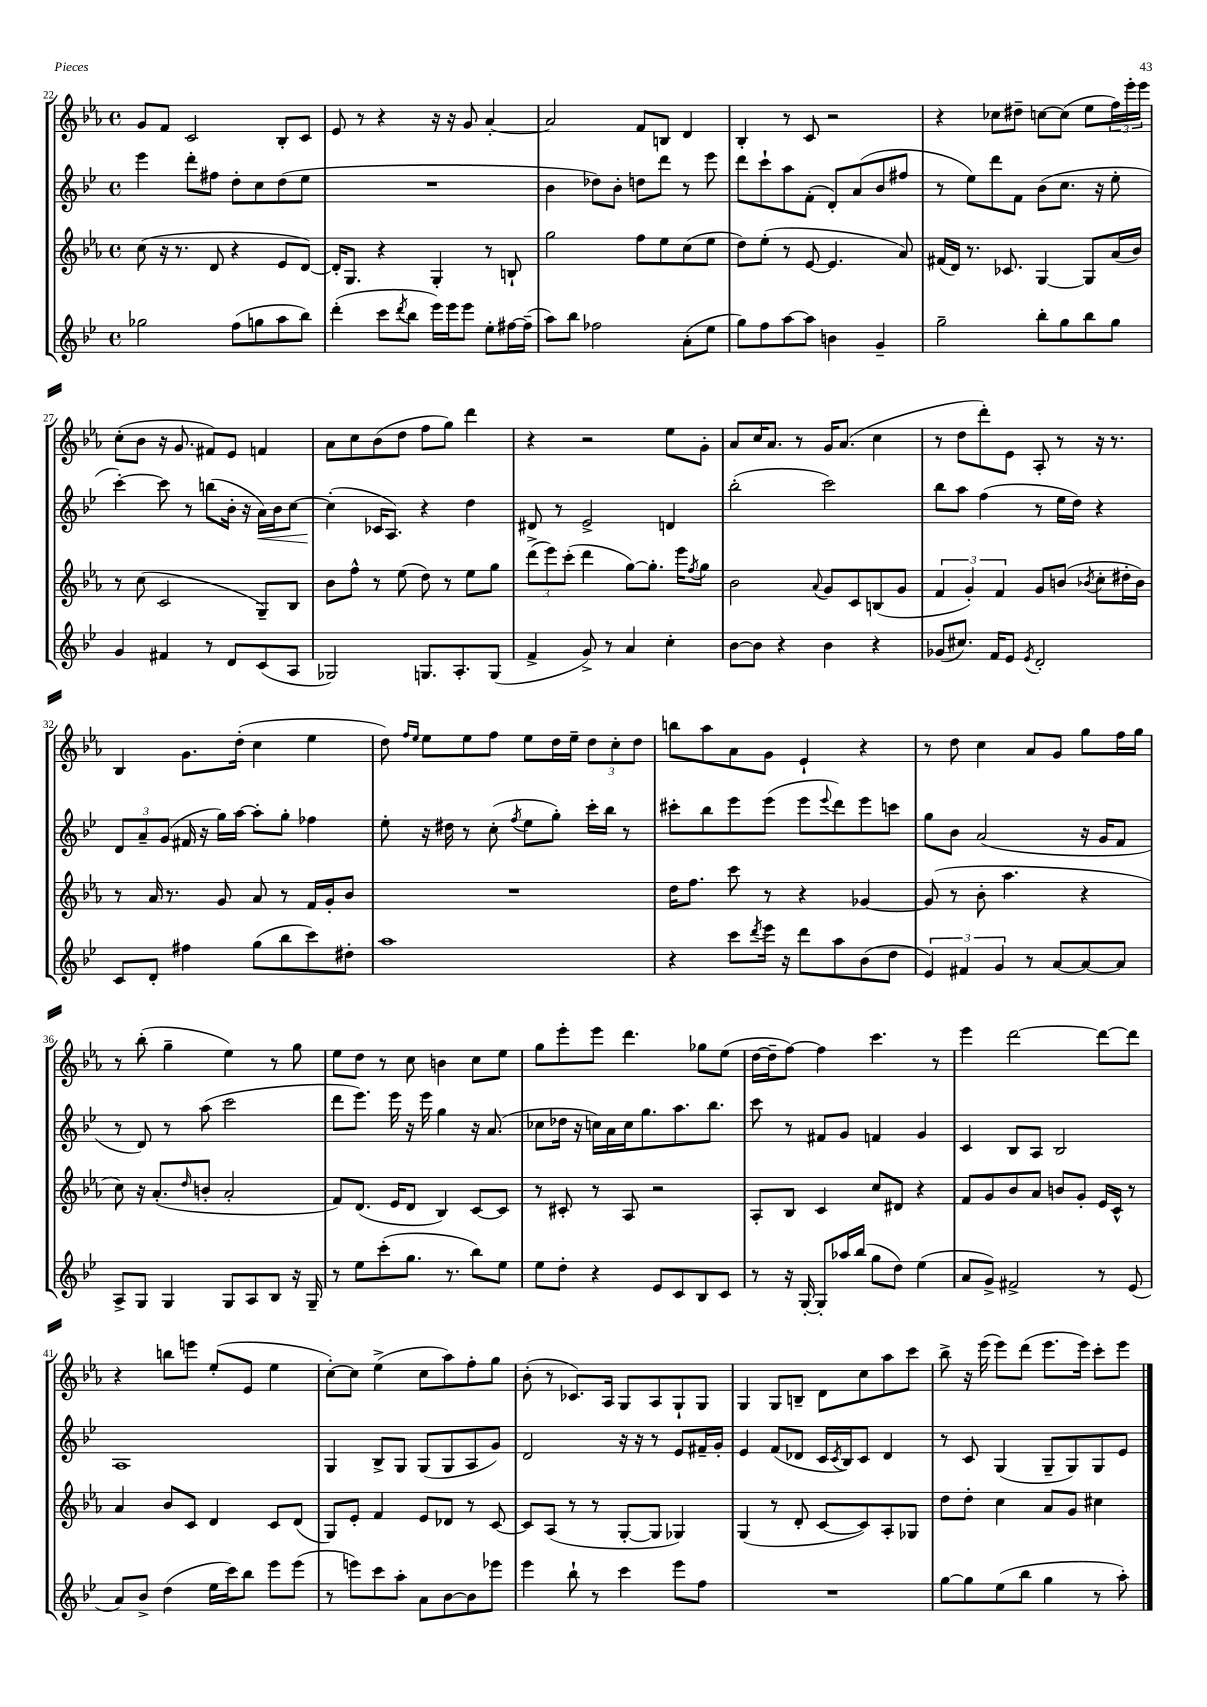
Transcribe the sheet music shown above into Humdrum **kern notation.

**kern	**kern	**kern	**kern
*staff4	*staff3	*staff2	*staff1
*clefG2	*clefG2	*clefG2	*clefG2
*k[b-e-]	*k[b-e-a-]	*k[b-e-]	*k[b-e-a-]
*M4/4	*M4/4	*M4/4	*M4/4
*met(c)	*met(c)	*met(c)	*met(c)
2gg-\	(8cc\	4eee-\	8g/L
.	16r	.	8f/J
.	8.r	.	.
.	.	8ddd'\L	2c/
.	8d/	8ff#\J	.
(8ff\L	4r	8dd'\L	.
8gg\	.	8cc\	.
8aa\	8e-/L	(8dd\	8B-'/L
8bb-\J)	[8d/J)	8ee-\J	8c/J
=	=	=	=
(4ddd'\	16d'/]LK	1r	8e-/
.	8.G/J	.	.
.	.	.	8r
8ccc\L	4r	.	4r
8qddd/	.	.	.
8bb-\J	.	.	.
16eee-\LL)	4G'/	.	16r
16eee-\J	.	.	16r
8eee-\J	.	.	8g/
8ee-'\L	8r	.	[4a-'/
[16ff#\L	8B`/	.	.
(16ff#~\]JJ	.	.	.
=	=	=	=
8aa\L)	2gg\	4b-\	2a-/]
8bb-\J	.	.	.
2ff-\	.	8dd-\L)	.
.	.	8b-'\J	.
.	8ff\L	8dd\L	8f/L
.	8ee-\	8ddd\J	8B/J
(8a'\L	(8cc\	8r	4d/
8ee-\J	8ee-\J	8eee-\	.
=	=	=	=
8gg\L)	8dd\L)	8ddd\L	4B-'/
8ff\	(8ee-'\J	8ccc`\	.
[8aa\	8r	8aa\	8r
8aa\]J	[8e-/	(8f'\J	8c/
4b\	4.e-/]	8d'/L)	2r
.	.	(8a/	.
4g~/	.	8b-/	.
.	8a-/)	8ff#/J	.
=	=	=	=
2gg~\	(16f#/LL	8r	4r
.	16d/JJ)	.	.
.	8.r	8ee-\L)	.
.	.	8ddd\	8cc-\L
.	8.c-/	.	.
.	.	8f\J	8dd#~\J
8bb-'\L	[4G/	(8b-\L	[8cc\L
8gg\	.	8.cc\J	(8cc\]J
8bb-\	8G/]L	.	8ee-\L
.	.	16r	.
8gg\J	(16a-/L	8ee-'\	24ff\L)
.	.	.	24eee-'\
.	16b-/JJ)	.	.
.	.	.	24eee-\JJ
=	=	=	=
4g/	8r	[4ccc'\)	(8cc'\L
.	(8cc\	.	8b-\J
4f#/	2c/	8ccc\]	16r
.	.	.	8.g/
.	.	8r	.
8r	.	(8bb\L	8f#/L)
8d/L	.	16b-'\Jk	8e-/J
.	.	16r	.
(8c/	8G~/L)	16a\LL)	4f/
.	.	16b-\J	.
8A/J	8B-/J	[8cc\J	.
=	=	=	=
2G-/)	8b-\L	(4cc'\]	8a-\L
.	8ff^^\J	.	8cc\
.	8r	16c-/LK	(8b-\
.	.	8.A/J)	.
.	(8ee-\	.	8dd\J
8.G/L	8dd\)	4r	8ff\L
.	8r	.	8gg\J)
8.A'/	.	.	.
.	8ee-\L	4dd\	4ddd\
(8G/J	8gg\J	.	.
=	=	=	=
4f^/	(12ddd^\L	8d#/	4r
.	12eee-\)	.	.
.	.	8r	.
.	(12ccc'\J	.	.
8g^/)	4ddd\	2e-^/	2r
8r	.	.	.
4a/	[8gg\L)	.	.
.	8.gg'\]J	.	.
4cc'\	.	4d/	8ee-\L
.	16eee-\LK	.	.
.	8qff/	.	.
.	8gg\J	.	8g'\J
=	=	=	=
[8b-\L	2b-\	(2bb-'\	8a-/L
8b-\]J	.	.	16cc/K
.	.	.	8.a-/J
4r	.	.	.
.	.	.	8r
.	8qqa-/	.	.
4b-\	8g/L	2ccc\)	16g/LK
.	.	.	(8.a-/J
.	8c/	.	.
4r	(8B/	.	4cc\
.	8g/J	.	.
=	=	=	=
(8g-/L	6f/	8bb-\L	8r
8.cc#/J)	.	8aa\J	8dd\L
.	6g'/)	.	.
.	.	(4ff\	8ddd'\)
16f/LK	.	.	.
.	6f/	.	.
8e-/J	.	.	8e-\J
8qe-/	.	.	.
2d'/	8g/L	8r	8A-'/
.	(8b/J	16ee-\LL	8r
.	.	16dd\JJ)	.
.	8qb-/	.	.
.	8cc'\L	4r	16r
.	.	.	8.r
.	16dd#'\L	.	.
.	16b-\JJ)	.	.
=	=	=	=
8c/L	8r	12d/L	4B-/
.	.	12a~/	.
8d'/J	16a-/	.	.
.	.	(12g/J	.
.	8.r	.	.
4ff#\	.	16f#/	8.g\L
.	.	16r	.
.	8g/	16gg\LL)	.
.	.	[16aa\JJ	(16dd'\Jk
(8gg\L	8a-/	8aa'\]L	4cc\
8bb-\	8r	8gg'\J	.
8ccc\)	16f/LL	4ff-\	4ee-\
.	16g'/J	.	.
8dd#'\J	8b-/J	.	.
=	=	=	=
1aa	1r	8ee-'\	8dd\)
.	.	.	16qqff/LL
.	.	.	16qqee-/JJ
.	.	16r	8ee-\L
.	.	16dd#\	.
.	.	8r	8ee-\
.	.	(8cc'\	8ff\J
.	.	8qff/	.
.	.	8ee-\L	8ee-\L
.	.	8gg'\J)	16dd\L
.	.	.	16ee-~\JJ
.	.	16ccc'\LL	12dd\L
.	.	16bb-\JJ	.
.	.	.	12cc'\
.	.	8r	.
.	.	.	12dd\J
=	=	=	=
4r	16dd\LK	8ccc#'\L	8bb\L
.	8.ff\J	.	.
.	.	8bb-\	8aa-\
8ccc\L	8ccc\	8eee-\	8a-\
8qddd/	.	.	.
16eee-\Jk	8r	(8eee-\J	8g\J
16r	.	.	.
8ddd\L	4r	8eee-\L	4e-`/
.	.	8qqeee-/	.
8aa\	.	8ddd\)	.
(8b-\	[4g-/	8eee-\	4r
8dd\J	.	8ccc\J	.
=	=	=	=
6e-/)	(8g-/]	8gg\L	8r
.	8r	8b-\J	8dd\
6f#/	.	.	.
.	8b-'\	(2a/	4cc\
6g/	.	.	.
.	4.aa-\	.	.
8r	.	.	8a-/L
[8a/L	.	.	8g/J
8a/_	4r	16r	8gg\L
.	.	16g/LK	.
8a/]J	.	8f/J	16ff\L
.	.	.	16gg\JJ
=	=	=	=
8A^/L	8cc\)	8r	8r
8G/J	16r	8d/)	(8bb-'\
.	(8.a-'/L	.	.
4G/	.	8r	4gg~\
.	16qqdd/	.	.
.	8b'/J	(8aa\	.
8G/L	2a-'/	2ccc\	4ee-\)
8A/	.	.	.
8B-/J	.	.	8r
16r	.	.	8gg\
16G~/	.	.	.
=	=	=	=
8r	8f/L)	8ddd\L	8ee-\L
8ee-\L	(8.d/J	8.eee-\J)	8dd\J
(8ccc'\	.	.	8r
.	16e-/LK	16eee-\	.
8.gg\J	8d/J	16r	8cc\
.	.	16eee-\	.
.	4B-/)	4gg\	4b\
8.r	.	.	.
8bb-\L)	[8c/L	16r	8cc\L
.	.	(8.a/	.
8ee-\J	8c/]J	.	8ee-\J
=	=	=	=
8ee-\L	8r	8cc-\L	8gg\L
8dd'\J	8c#'/	16dd-\Jk	8eee-'\
.	.	16r	.
4r	8r	16cc\LL)	8eee-\J
.	.	16a\	.
.	8A-/	16cc\J	4.ddd\
.	.	8.gg\	.
8e-/L	2r	.	.
8c/	.	8.aa\	.
8B-/	.	.	8gg-\L
.	.	8.bb-\J	.
8c/J	.	.	(8ee-\J
=	=	=	=
8r	8A-'/L	8ccc\	[16dd\LL
.	.	.	16dd~\]J
16r	8B-/J	8r	[8ff\J)
[16G'/	.	.	.
8G'/]L	4c/	8f#/L	4ff\]
16aa-/L	.	8g/J	.
(16bb-/JJ	.	.	.
8gg\L	8cc/L	4f/	4.ccc\
8dd\J)	8d#/J	.	.
(4ee-\	4r	4g/	.
.	.	.	8r
=	=	=	=
8a/L	8f/L	4c/	4eee-\
8g^/J)	8g/	.	.
2f#^/	8b-/	8B-/L	[2ddd\
.	8a-/J	8A/J	.
.	8b/L	2B-/	.
.	8g'/J	.	.
8r	16e-/LL	.	8ddd\_L
.	16c^^/JJ	.	.
(8e-/	8r	.	8ddd\]J
=	=	=	=
8a/L)	4a-/	1A	4r
8b-^/J	.	.	.
(4dd\	8b-/L	.	8bb\L
.	8c/J	.	8eee\J
16ee-\LL	4d/	.	(8ee-'/L
16ccc\J)	.	.	.
8bb-\J	.	.	8e-/J
8eee-\L	8c/L	.	4ee-\
(8eee-\J	(8d/J	.	.
=	=	=	=
8r	8G/L)	4G/	[8cc'\L)
8eee\L)	8e-'/J	.	8cc\]J
8ccc\	4f/	8B-^/L	(4ee-^\
8aa'\J	.	8G/J	.
8a\L	8e-/L	(8G/L	8cc\L
[8b-\	8d-/J	8G/	8aa-\)
8b-\]	8r	8A/	8ff'\
8eee-\J	[8c/	8g/J)	8gg\J
=	=	=	=
4eee-\	8c/]L	2d/	(8b-'\
.	(8A-/J	.	8r
8bb-`\	8r	.	8.c-/L)
8r	8r	.	.
.	.	.	16A-/Jk
4ccc\	[8G'/L	16r	8G/L
.	.	16r	.
.	8G/]J	8r	8A-/
8eee-\L	4G-/)	8e-/L	8G`/
8ff\J	.	16f#~/L	8G/J
.	.	16g'/JJ	.
=	=	=	=
1r	(4G/	4e-/	4G/
.	8r	(8f/L	8G/L
.	8d'/	8d-/J	8B~/J
.	[8c/L	16c/LL	8d\L
.	.	8qc/	.
.	.	16B-/J)	.
.	8c/])	8c/J	8cc\
.	8A-'/	4d-/	8aa-\
.	8G-/J	.	8ccc\J
=	=	=	=
[8gg\L	8dd\L	8r	8bb-^\
8gg\]	8dd'\J	8c/	16r
.	.	.	(16eee-\
(8ee-\	4cc\	(4G/	8eee-\L)
8bb-\J	.	.	(8ddd\J
4gg\	8a-/L	8G~/L	8.eee-\L
.	8g/J	8G/)	.
.	.	.	16eee-\Jk)
8r	4cc#\	8G/	8ccc'\L
8aa'\)	.	8e-/J	8eee-\J
==	==	==	==
*-	*-	*-	*-
